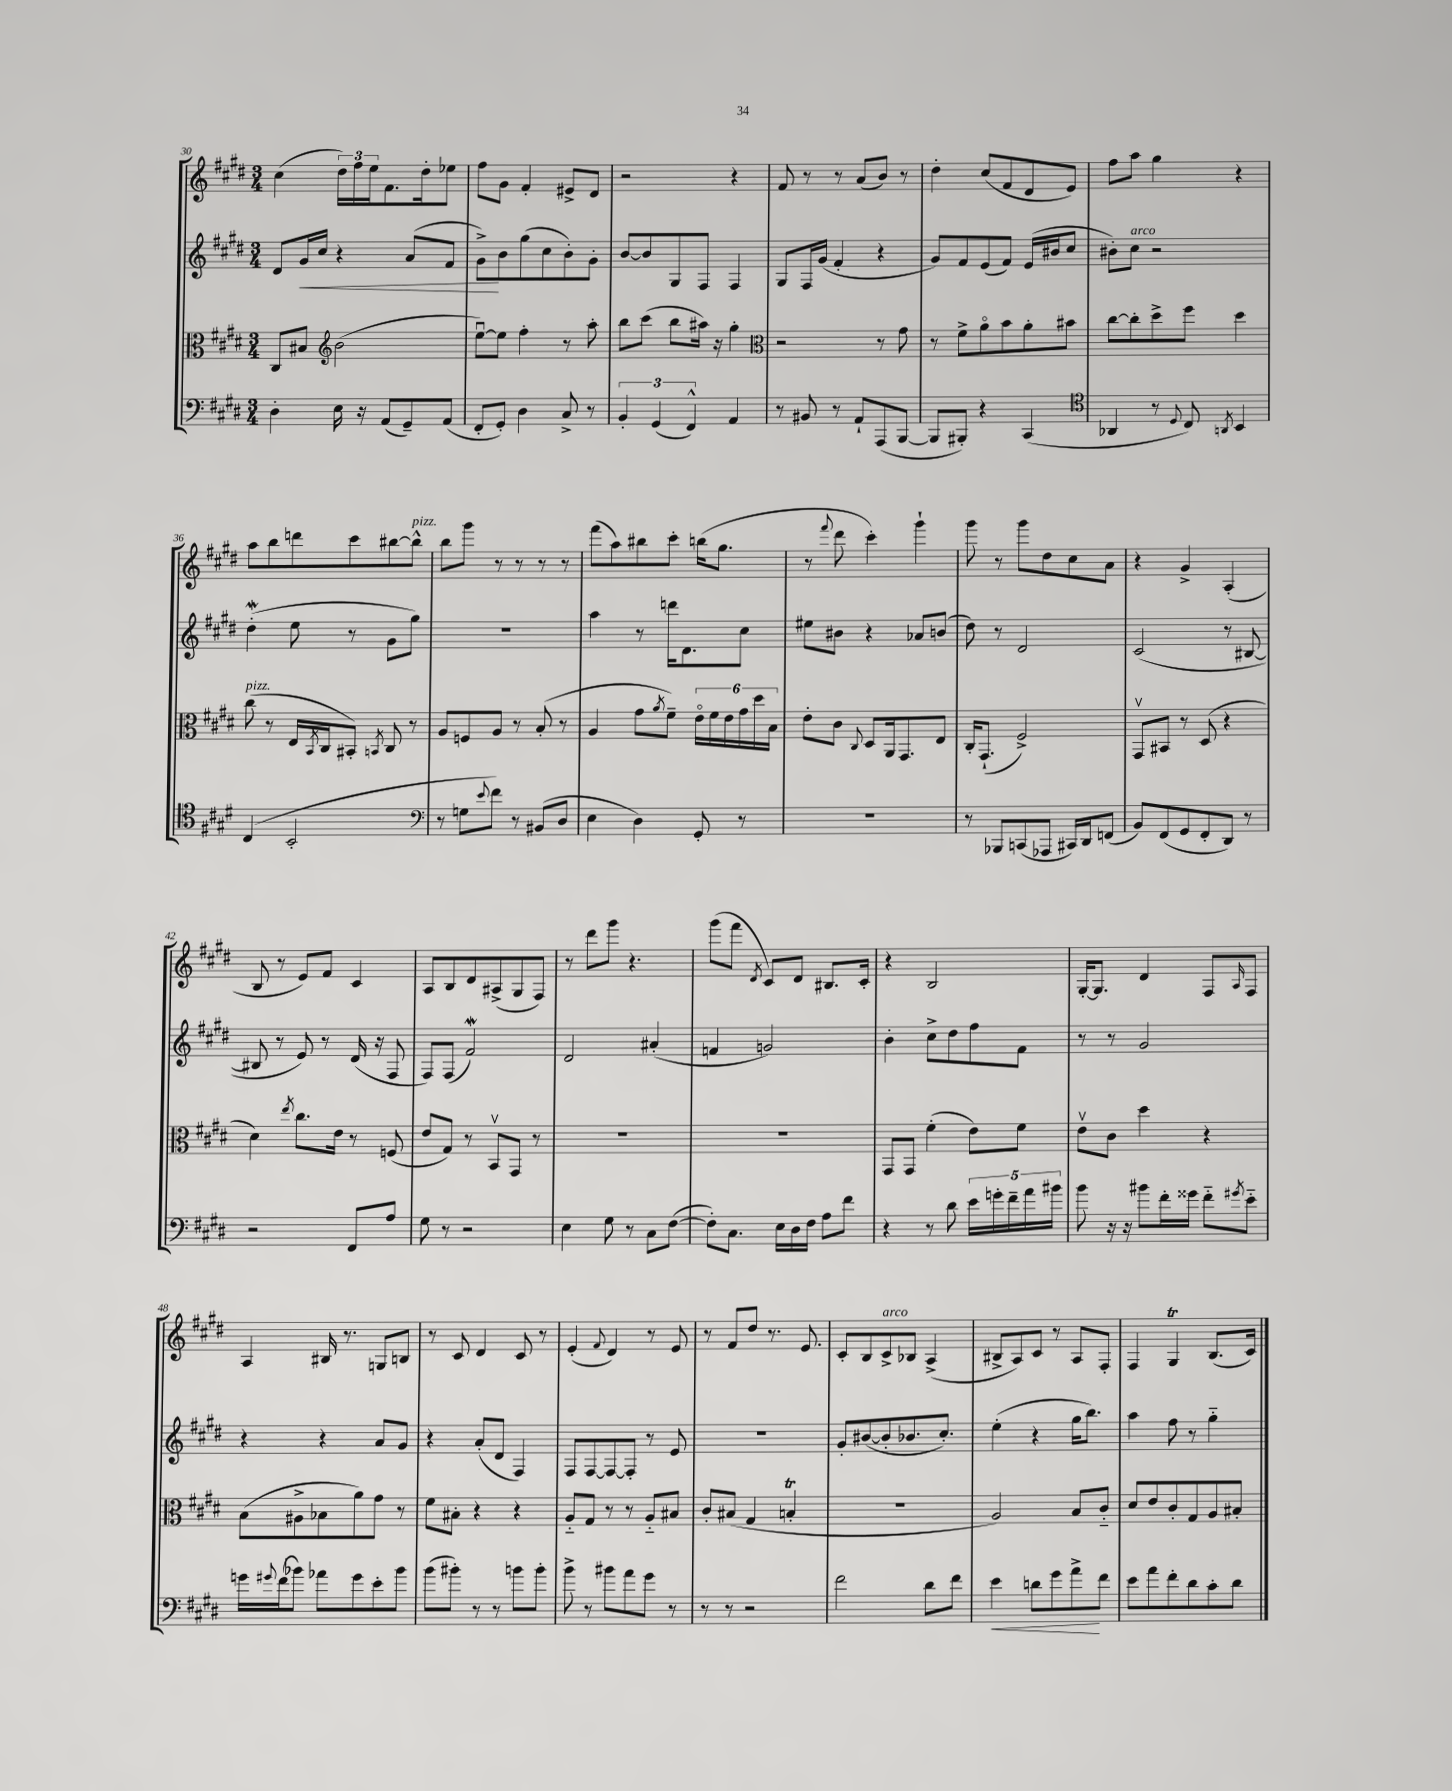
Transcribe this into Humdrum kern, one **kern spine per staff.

**kern	**dynam	**kern	**kern	**dynam	**kern
*part4	*part4	*part3	*part2	*part2	*part1
*staff4	*staff4	*staff3	*staff2	*staff2	*staff1
*clefF4	*	*clefC3	*clefG2	*	*clefG2
*k[f#c#g#d#]	*	*k[f#c#g#d#]	*k[f#c#g#d#]	*	*k[f#c#g#d#]
*M3/4	*	*M3/4	*M3/4	*	*M3/4
=30	=30	=30	=30	=30	=30
4D#'\	.	8C#/L	8d#/L	.	(4cc#\
!	!	!	!	!LO:HP:b	!
.	.	8B#X/J	16g#/L	<	.
.	.	.	16cc#/JJ	.	.
*	*	*clefG2	*	*	*
16E\	.	(2b\	4r	.	24dd#\LL)
.	.	.	.	.	24ff#\
16r	.	.	.	.	.
.	.	.	.	.	24ee\J
(8AA/L	.	.	.	.	8.f#\
8GG#~/)	.	.	(8a/L	.	.
.	.	.	.	.	16dd#'\k
(8AA/J	.	.	8f#/J	.	8ee-X\J
=31	=31	=31	=31	=31	=31
8FF#'/L	.	[8eeu\L)	8g#^\L)	.	8ff#\L
8GG#'/J)	.	8ee\J]	8b\	[	8g#\J
4D#\	.	4ff#'\	(8gg#\	.	4f#'/
.	.	.	8cc#\	.	.
8C#^/	.	8r	8b'\)	.	8e#X^/L
8r	.	8aa'\	8g#'\J	.	8d#/J
=32	=32	=32	=32	=32	=32
6BB'/	.	8bb\L	[8b/L	.	2r
.	.	(8ccc#\J	8b/]	.	.
(6GG#/	.	.	.	.	.
.	.	8bb\L	8G#/	.	.
6FF#^^/)	.	.	.	.	.
.	.	16aa#X\Jk)	8F#/J	.	.
.	.	16r	.	.	.
4AA/	.	4gg#'\	4F#/	.	4r
=33	=33	=33	=33	=33	=33
*	*	*clefC3	*	*	*
8r	.	2r	8G#/L	.	8f#/
8BB#X/	.	.	16F#/L	.	8r
.	.	.	(16g#/JJ	.	.
8r	.	.	4f#'/	.	8r
8AA`/L	.	.	.	.	(8a/L
(8AAA/	.	8r	4r	.	8b/J)
[8BBB/J	.	8g#\	.	.	8r
=34	=34	=34	=34	=34	=34
8BBB/L]	.	8r	8g#/L)	.	4dd#'\
8BBB#X'/J)	.	8f#^\L	8f#/	.	.
4r	.	8a\	(8e/	.	(8cc#/L
.	.	8b\	8f#/J)	.	8f#/
(4CC#/	.	8a'\	(16e/LL	.	8d#/
.	.	.	16b#X/J	.	.
.	.	8b#X\J	8cc#/J	.	8e/J)
=35	=35	=35	=35	=35	=35
*clefC4	*	*	*	*	*
4AA-X/	.	[8cc#\L	8b#X'\L)	.	8ff#\L
!	!	!	!LO:TX:a:i:t=arco	!	!
.	.	8cc#'\]	8cc#\J	.	8aa\J
8r	.	8dd#^\	2r	.	4gg#\
8qqD#/	.	.	.	.	.
8C#/)	.	8ff#\J	.	.	.
8qAAn/	.	.	.	.	.
4BB/	.	4dd#\	.	.	4r
!!LO:LB:g=z
=36	=36	=36	=36	=36	=36
!	!	!LO:TX:a:i:t=pizz.	!	!	!
(4C#/	.	(8cc#\	(4dd#W'\	.	8aa\L
.	.	8r	.	.	8bb\
2BB'/	.	16E/LL	8ee\	.	8dddn\
.	.	8qBB/	.	.	.
.	.	16C#/J	.	.	.
.	.	8BB#X'/J)	8r	.	8ccc#\
.	.	8qBBn/	.	.	.
.	.	8C#/	8g#\L	.	[8bb#X\
!	!	!	!	!	!LO:TX:a:i:t=pizz.
.	.	8r	8gg#\J)	.	8bb#^^\J]
=37	=37	=37	=37	=37	=37
*clefF4	*	*	*	*	*
8r	.	8A/L	2.r	.	8bb\L
8Gn\L	.	8Fn/	.	.	8ggg#\J
8qqe/	.	.	.	.	.
8f#\J)	.	8A/J	.	.	8r
8r	.	8r	.	.	8r
(8BB#X/L	.	(8B'/	.	.	8r
8D#/J	.	8r	.	.	8r
=38	=38	=38	=38	=38	=38
4E\	.	4A/	4aa\	.	(8fff#\L
.	.	.	.	.	8aa\)
4D#\)	.	8g#\L	8r	.	8bb#X\
.	.	8qa/	.	.	.
.	.	8f#~\J)	16dddn\KL	.	8ccc#'\J
.	.	.	8.d#\	.	.
8GG#'/	.	24e\LL	.	.	(16bbn\KL
.	.	24f#\	.	.	.
.	.	.	.	.	8.gg#\J
.	.	24e\	.	.	.
8r	.	24g#\	8cc#\J	.	.
.	.	24dd#\	.	.	.
.	.	24B\JJ	.	.	.
=39	=39	=39	=39	=39	=39
2.r	.	8e'\L	8ee#X\L	.	8r
.	.	.	.	.	8qqfff#/
.	.	8c#\J	8b#X\J	.	8ddd#\
.	.	8qqC#/	.	.	.
.	.	8D#/L	4r	.	4ccc#'\)
.	.	16AA/k	.	.	.
.	.	8.GG#/	.	.	.
.	.	.	8a-X/L	.	4ggg#`\
.	.	8E/J	(8bn/J	.	.
=40	=40	=40	=40	=40	=40
8r	.	16C#'/KL	8dd#\)	.	8ggg#\
.	.	(8.GG#`/J	.	.	.
8BBB-X/L	.	.	8r	.	8r
(8CCn/	.	2F#^/)	2d#/	.	8ggg#\L
8AAA-X/J	.	.	.	.	8dd#\
16CC#X/LL)	.	.	.	.	8cc#\
16DD#/J	.	.	.	.	.
(8FFn/J	.	.	.	.	8a\J
=41	=41	=41	=41	=41	=41
8BB/L)	.	8GG#v/L	(2c#/	.	4r
(8FF#/	.	8BB#X/J	.	.	.
8GG#/	.	8r	.	.	4g#^/
8FF#'/	.	(8D#/	.	.	.
8DD#/J)	.	4r	8r	.	(4A'/
8r	.	.	[8B#X/	.	.
!!LO:LB:g=z
=42	=42	=42	=42	=42	=42
2r	.	4d#\)	8B#X/]	.	8B/
.	.	.	8r	.	8r
.	.	8qee/	.	.	.
.	.	8.cc#\L	8e/)	.	8e/L)
.	.	.	8r	.	8f#/J
.	.	16e\Jk	.	.	.
8FF#/L	.	8r	(16d#/	.	4c#/
.	.	.	16r	.	.
8A/J	.	(8Fn/	8F#/	.	.
=43	=43	=43	=43	=43	=43
8G#\	.	8e/L	8F#/L)	.	8A/L
8r	.	8G#/J)	(8F#/J	.	8B/
2r	.	8r	2f#W/)	.	8d#/
.	.	8BBv/L	.	.	(8A#X^/
.	.	8GG#/J	.	.	8G#/
.	.	8r	.	.	8F#/J)
=44	=44	=44	=44	=44	=44
4E\	.	2.r	2d#/	.	8r
.	.	.	.	.	8ddd#\L
8G#\	.	.	.	.	8ggg#\J
8r	.	.	.	.	4.r
8C#\L	.	.	(4a#X'/	.	.
([8F#\J	.	.	.	.	.
=45	=45	=45	=45	=45	=45
8F#'\L])	.	2.r	4fn/	.	(8ggg#\L
8.C#\J	.	.	.	.	8fff#\J
.	.	.	.	.	8qd#/
.	.	.	2gn/)	.	8c#/L)
16E\LL	.	.	.	.	.
16D#\	.	.	.	.	8d#/J
16F#\JJ	.	.	.	.	.
8A\L	.	.	.	.	8.B#X/L
8f#\J	.	.	.	.	.
.	.	.	.	.	16c#'/Jk
=46	=46	=46	=46	=46	=46
4r	.	8GG#/L	4b'\	.	4r
.	.	8GG#/J	.	.	.
8r	.	(4f#'\	8cc#^\L	.	2B/
8d#\	.	.	8dd#\	.	.
20e\LL	.	8e\L)	8ff#\	.	.
20gn'\	.	.	.	.	.
20f#~\	.	.	.	.	.
.	.	8f#\J	8f#\J	.	.
20a\	.	.	.	.	.
20b#X\JJ	.	.	.	.	.
=47	=47	=47	=47	=47	=47
8b\	.	8ev\L	8r	.	[16G#'/KL
.	.	.	.	.	8.G#/J]
16r	.	8c#\J	8r	.	.
16r	.	.	.	.	.
8b#X\L	.	4dd#\	2g#/	.	4d#/
16f#'\L	.	.	.	.	.
16g##X\JJ	.	.	.	.	.
8f#\L	.	4r	.	.	8F#/L
8qg#X/	.	.	.	.	16qqA/
8e\J	.	.	.	.	8F#/J
!!LO:LB:g=z
=48	=48	=48	=48	=48	=48
16gn\LL	.	(8B\L	4r	.	4A/
8qqg#X/	.	.	.	.	.
(16f#\J	.	.	.	.	.
8b-X\J)	.	8A#X^\	.	.	.
8a-X\L	.	8B-X\	4r	.	16B#X/
.	.	.	.	.	8.r
8g#\	.	8a\)	.	.	.
8e'\	.	8g#\J	8a/L	.	8Gn/L
8b-\J	.	8r	8g#/J	.	8Bn/J
=49	=49	=49	=49	=49	=49
(8b\L	.	8f#\L	4r	.	8r
8b#X'\J)	.	8B#X'\J	.	.	8c#/
8r	.	4r	(8a'/L	.	4d#/
8r	.	.	8d#/J	.	.
8bn\L	.	4r	4F#/)	.	8c#/
8b'\J	.	.	.	.	8r
=50	=50	=50	=50	=50	=50
8b^\	.	8A/L	8F#/L	.	(4e'/
8r	.	8G#/J	[8F#/	.	.
.	.	.	.	.	8qqf#/
8b#X\L	.	8r	8F#/_	.	4d#/)
8a\	.	8r	8F#'/J]	.	.
8g#\J	.	8A/L	8r	.	8r
8r	.	8B#X/J	8e/	.	8e/
=51	=51	=51	=51	=51	=51
8r	.	8c#'/L	2.r	.	8r
8r	.	(8B#X/J	.	.	8f#/L
2r	.	4G#/	.	.	8dd#/J
.	.	.	.	.	8.r
.	.	4BnT'/	.	.	.
.	.	.	.	.	8.e/
=52	=52	=52	=52	=52	=52
2f#\	.	2.r	8g#'/L	.	8c#'/L
.	.	.	([8b#X/	.	8B/
!	!	!	!	!	!LO:TX:a:i:t=arco
.	.	.	8b#'/]	.	8c#^/
.	.	.	8.b-X/	.	8B-X/J
8d#\L	.	.	.	.	(4A^/
.	.	.	8.cc#'/J)	.	.
8f#\J	.	.	.	.	.
=53	=53	=53	=53	=53	=53
!	!LO:HP:b	!	!	!	!
4e\	<	2A/)	(4ee'\	.	8B#X^/L
.	.	.	.	.	8A/)
8dn\L	.	.	4r	.	8c#/J
8g#\	.	.	.	.	8r
8a^\	.	8B/L	16gg#\KL	.	8A/L
.	.	.	8.bb\J)	.	.
8f#\J	[	8c#/J	.	.	8F#'/J
=54	=54	=54	=54	=54	=54
8e\L	.	8d#/L	4aa\	.	4F#/
8a\	.	8e/	.	.	.
8f#'\	.	8c#'/	8ff#\	.	4G#t/
8d#\	.	8G#/	8r	.	.
8c#'\	.	8A/	4gg#\	.	(8.B/L
8d#\J	.	8B#X'/J	.	.	.
.	.	.	.	.	16c#/Jk)
==	==	==	==	==	==
*-	*-	*-	*-	*-	*-
